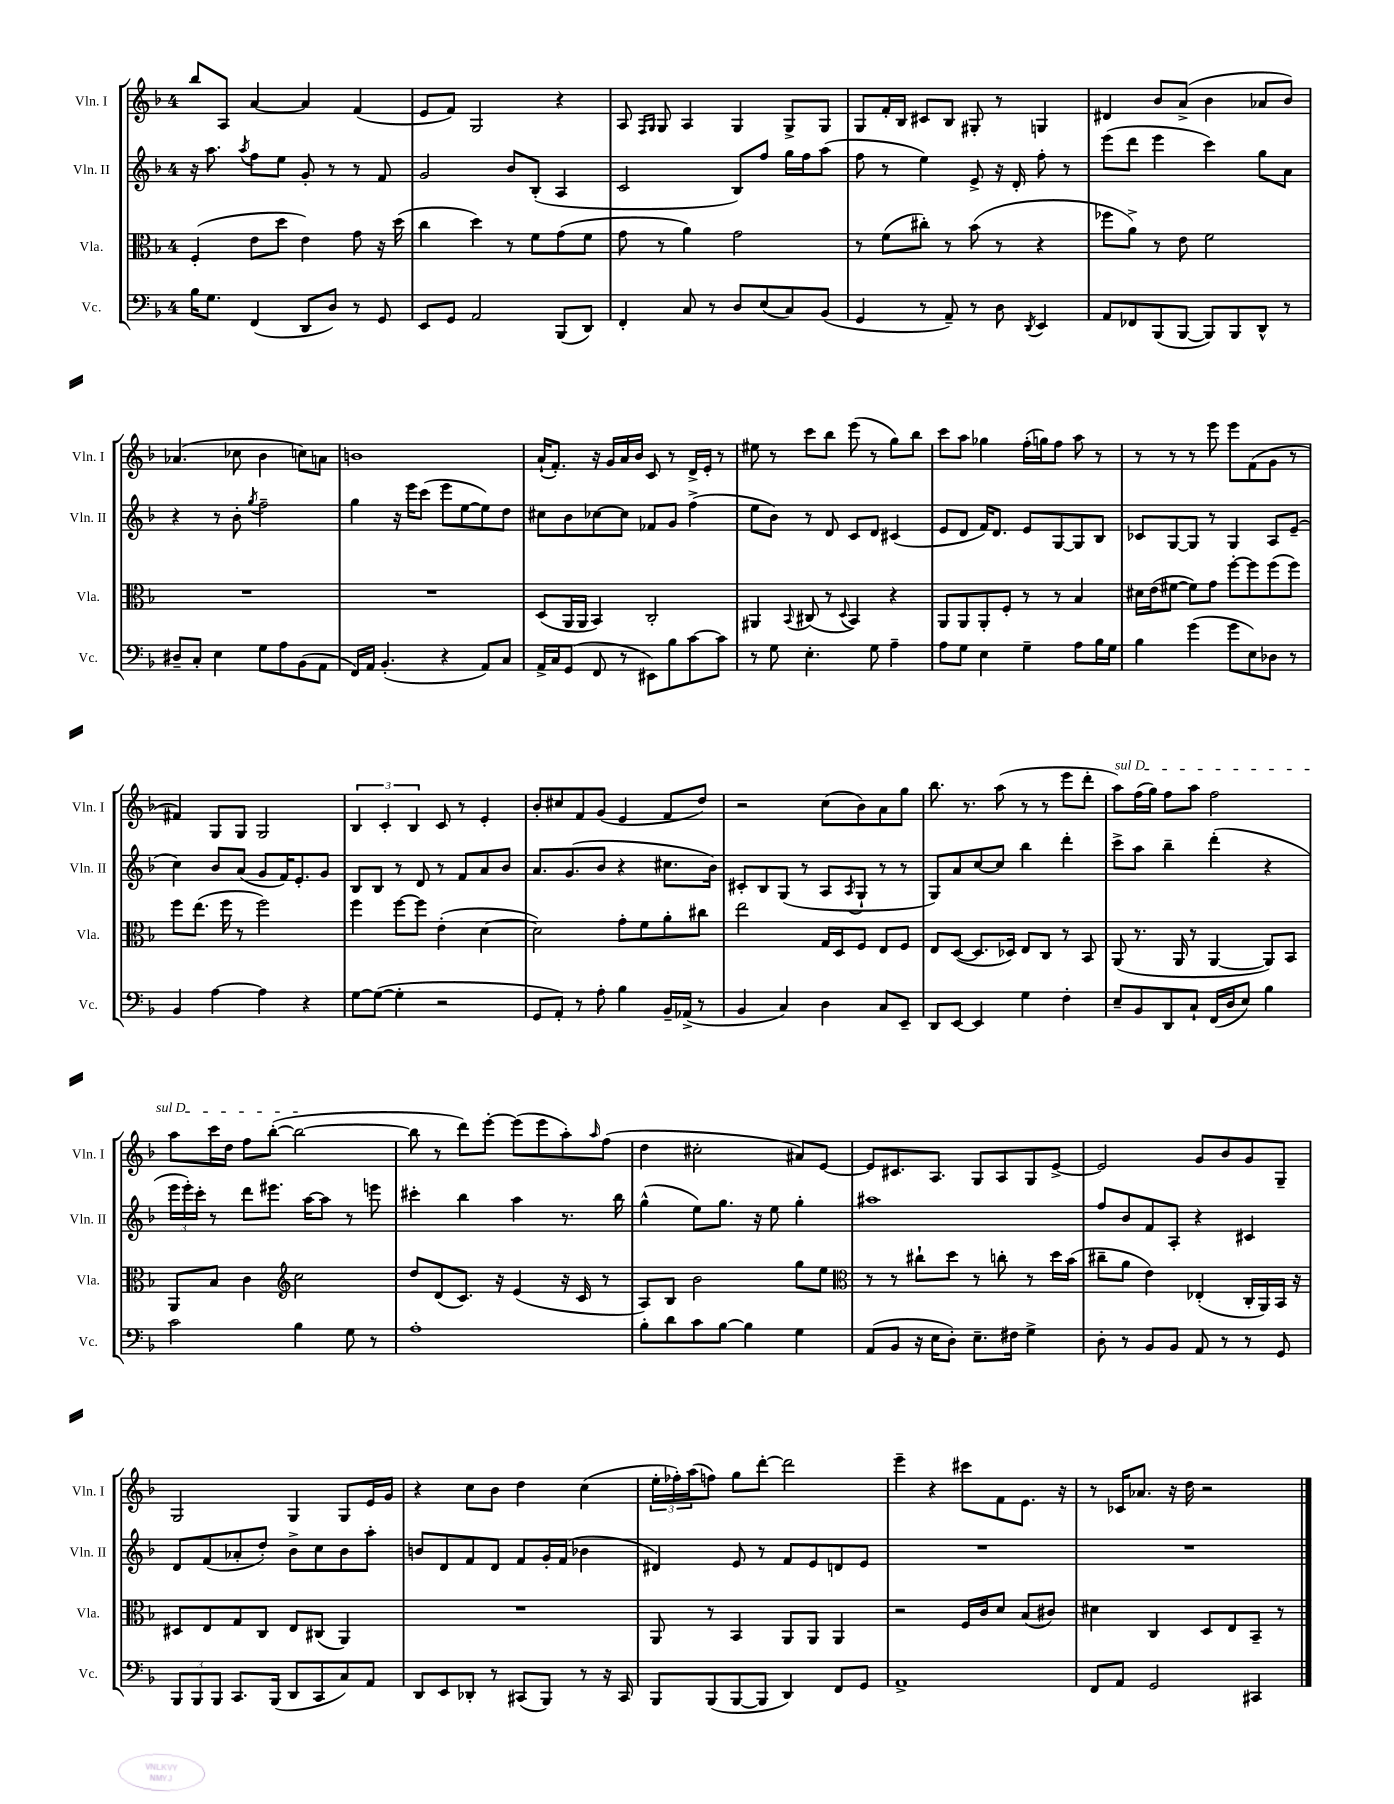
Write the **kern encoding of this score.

**kern	**kern	**kern	**kern
*part4	*part3	*part2	*part1
*staff4	*staff3	*staff2	*staff1
*I"Vc.	*I"Vla.	*I"Vln. II	*I"Vln. I
*I'Vc.	*I'Vla.	*I'Vln. II	*I'Vln. I
*clefF4	*clefC3	*clefG2	*clefG2
*k[b-]	*k[b-]	*k[b-]	*k[b-]
*M4/4	*M4/4	*M4/4	*M4/4
=129	=129	=129	=129
16B-\KL	(4F'/	16r	8bb-/L
8.G\J	.	8.aa\	.
.	.	.	8A/J
.	.	8qaa/	.
(4FF/	8e\L	8ff\L	[4a/
.	8dd\J	8ee\J	.
8DD/L	4e\)	8g'/	4a/]
8D/J)	.	8r	.
8r	8g\	8r	(4f/
8GG/	16r	8f/	.
.	(16dd\	.	.
=130	=130	=130	=130
8EE/L	4cc\	2g/	8e/L
8GG/J	.	.	8f/J)
2AA/	4dd\)	.	2G/
.	8r	8b-/L	.
.	8f\L	(8B-'/J	.
(8BBB-/L	(8g\	4A/	4r
8DD/J)	8f\J	.	.
=131	=131	=131	=131
4FF'/	8g\	2c/	8A/
.	.	.	16qqF/LL
.	.	.	16qqG/JJ
.	8r	.	8G/
8C/	4a\)	.	4A/
8r	.	.	.
8D/L	2g\	8B-/L)	4G/
(8E/	.	8ff/J	.
8C/)	.	16gg\LL	8G^/L
.	.	16ff\J	.
(8BB-/J	.	(8aa\J	8G/J
=132	=132	=132	=132
4GG/	8r	8ff\	8G/L
.	(8f\L	8r	16f'/L
.	.	.	16B-/JJ
8r	8cc#X'\J)	4ee\)	8c#X/L
8AA~/)	8r	.	8B-/J
8r	(8b-\	8e^/	8G#X'/
8D\	8r	16r	8r
.	.	16d'/	.
8qDD/	.	.	.
4EE/	4r	8ff'\	4Gn/
.	.	8r	.
=133	=133	=133	=133
8AA/L	8ff-X\L	(8eee\L	4d#X/
8FF-X/	8a^\J)	8ddd\J	.
(8BBB-/	8r	4eee\	8b-/L
[8BBB-/J	8e\	.	(8a^/J
8BBB-/L])	2f\	4ccc\)	4b-\
8BBB-/	.	.	.
8DD^^/J	.	8gg\L	8a-X/L
8r	.	8a\J	8b-/J)
!!LO:LB:g=z
=134	=134	=134	=134
8D#X~/L	1r	4r	(4.a-X/
8C'/J	.	.	.
4E\	.	8r	.
.	.	8b-'\	8cc-X\
.	.	8qgg/	.
8G\L	.	2ff~\	4b-\
8A\	.	.	.
(8BB-\	.	.	8ccn\L)
8AA\J	.	.	8an\J
=135	=135	=135	=135
16FF/LL)	1r	4gg\	1bn
16AA/JJ	.	.	.
(4.BB-'/	.	.	.
.	.	16r	.
.	.	16eee\KL	.
.	.	(8ccc\J	.
4r	.	8eee\L	.
.	.	[8ee\	.
8AA/L)	.	8ee\])	.
8C/J	.	8dd\J	.
=136	=136	=136	=136
16AA^/LL	(8D/L	8cc#X\L	(16a`/KL
16C/J	.	.	8.f'/J)
(8GG/J	16AA/L	8b-\	.
.	16AA/JJ	.	.
8FF/	4BB-/)	[8cc-X\	16r
.	.	.	16g/LL
8r	.	8cc-\J]	16a/
.	.	.	16b-/JJ
8EE#X\L)	2C'/	8f-X/L	8c/
8B-\	.	8g/J	8r
[8c\	.	(4ff^\	16d^/LL
.	.	.	16e'/JJ
8c\J]	.	.	8r
=137	=137	=137	=137
8r	4AA#X/	8ee\L	8ee#X\
8G\	.	8b-\J)	8r
.	8qqBB-/	.	.
4.E'\	(8C#X/	8r	8ccc\L
.	8r	8d/	8bb-\J
.	8qqD/	.	.
.	4BB-/)	8c/L	(8eee\
8G\	.	8d/J	8r
4A~\	4r	(4c#X/	8gg\L)
.	.	.	8bb-\J
=138	=138	=138	=138
8A\L	8AA/L	8e/L	8ccc\L
8G\J	8AA/	8d/J	8aa\J
4E\	8AA'/	16f/KL)	4gg-X\
.	.	8.d/J	.
.	8F'/J	.	.
4G~\	8r	8e/L	(16ff'\LL
.	.	.	16ggn\J)
.	8r	[8G/	8ff\J
8A\L	4B-/	8G/]	8aa\
16B-\L	.	8B-/J	8r
16G\JJ	.	.	.
=139	=139	=139	=139
4B-\	16d#X\LL	8c-X/L	8r
.	(16e\J	.	.
.	[8f#X\J	[8G/	8r
(4g\	8f#\L])	8G/J]	8r
.	8g\J	8r	8eee\
8g\L	[8ff'\L	4G/	8eee\L
8E\)	8ff\]	.	(8f\
8D-X\J	(8ff\	8A/L	8g\J
8r	8ff\J)	(8e~/J	8r
!!LO:LB:g=z
=140	=140	=140	=140
4BB-/	8ff\L	4cc\)	4f#X/)
.	(8.ee\J	.	.
[4A\	.	8b-/L	8G/L
.	16ff\	.	.
.	8r	(8a/J	8G/J
4A\]	2ff\)	8g/L	2G/
.	.	16f/K)	.
.	.	8.e'/	.
4r	.	.	.
.	.	8g/J	.
=141	=141	=141	=141
[8G\L	4ff\	8B-/L	6B-/
(8G\J_	.	8B-/J	.
.	.	.	6c'/
4G'\]	[8ff\L	8r	.
.	.	.	6B-/
.	8ff\J]	8d/	.
2r	(4e'\	8r	8c/
.	.	8f/L	8r
.	[4d\	8a/	4e'/
.	.	8b-/J	.
=142	=142	=142	=142
8GG/L	2d\])	8.a/L	8b-'/L
8AA'/J)	.	.	8cc#X/
.	.	(8.g/	.
8r	.	.	8f/
8A'\	.	8b-/J	(8g/J
4B-\	8g'\L	4r	4e/
.	8f\	.	.
16BB-~/LL	8a'\	8.cc#X\L	8f/L
(16AA-X^/JJ	.	.	.
8r	8cc#X\J	.	8dd/J)
.	.	16b-\Jk)	.
=143	=143	=143	=143
4BB-/	2ee\	8c#X'/L	2r
.	.	8B-/	.
4C/)	.	(8G/J	.
.	.	8r	.
4D\	16G/LL	8A/L	(8cc\L
.	16D/J	.	.
.	.	8qA/	.
.	8F/J	8G`/J	8b-\)
8C/L	8E/L	8r	8a\
8EE~/J	8F/J	8r	8gg\J
=144	=144	=144	=144
8DD/L	8E/L	8G/L)	8.bb-\
[8EE/J	([8D/J	8a/	.
.	.	.	8.r
4EE/]	8.D/L]	[8cc/	.
.	.	8cc/J]	(8aa\
.	16D-X/Jk)	.	.
4G\	8E/L	4bb-\	8r
.	8C/J	.	8r
4F'\	8r	4ddd'\	8eee\L
.	8BB-/	.	8ddd'\J
=145	=145	=145	=145
!	!	!	!LO:TX:a:i:t=sul D
8E~/L	(8AA/	8ccc^\L	8aa\L)
8BB-/	8.r	8aa\J	(16ff\L
.	.	.	16gg\JJ)
8DD/	.	4bb-~\	8ff\L
.	16AA/	.	.
8C`/J	8r	.	8aa\J
(16FF/LL	[4AA/	(4ddd'\	2ff\
16D/J	.	.	.
8E/J)	.	.	.
4B-\	8AA/L])	4r	.
.	8BB-/J	.	.
!!LO:LB:g=z
=146	=146	=146	=146
2c\	8AA/L	24eee\LL	8aa\L
.	.	24eee'\)	.
.	.	24ccc'\JJ	.
.	8B-/J	8r	16ccc\L
.	.	.	16dd\JJ
.	4c\	8ddd\L	8ff\L
.	.	8.eee#X\J	([8bb-'\J
*	*clefG2	*	*
4B-\	2cc\	.	2bb-\_
.	.	[16aa\KL	.
.	.	8aa\J]	.
8G\	.	8r	.
8r	.	8eeen\	.
=147	=147	=147	=147
1A'	8dd/L	4ccc#X'\	8bb-\]
.	(8d/	.	8r
.	8.c/J)	4bb-\	8ddd\L)
.	.	.	[8eee'\J
.	16r	.	.
.	(4e/	4aa\	(8eee\L]
.	.	.	8eee\
.	16r	8.r	8aa'\)
.	16c/	.	.
.	.	.	16qqaa/
.	8r	.	(8ff\J
.	.	16bb-\	.
=148	=148	=148	=148
8B-'\L	8A/L)	(4gg^^\	4dd\
8d\	8B-/J	.	.
8c\	2b-\	8ee\L)	2cc#X'\
[8B-\J	.	8.gg\J	.
4B-\]	.	.	.
.	.	16r	.
.	.	8ee\	.
4G\	8gg\L	4gg'\	8a#X/L)
.	8ee\J	.	[8e/J
=149	=149	=149	=149
*	*clefC3	*	*
(8AA/L	8r	1aa#X	8e/L]
8BB-/J	8r	.	8.c#X/
16r	8cc#X`\L	.	.
16E\KL	.	.	8.A/J
8D'\J)	8dd\J	.	.
8.E~\L	8r	.	8G/L
.	8ccn'\	.	8A/
16F#X\Jk	.	.	.
4G^\	8r	.	8G/
.	16dd\LL	.	[8e^/J
.	(16b-\JJ	.	.
=150	=150	=150	=150
8D'\	8cc#X~\L	8ff/L	2e/]
8r	8a\J	8b-/	.
8BB-/L	4e\)	8f/	.
8BB-/J	.	8A'/J	.
8AA/	(4E-X'/	4r	8g/L
8r	.	.	8b-/
8r	16C'/LL	4c#X/	8g/
.	16AA/)	.	.
8GG/	16BB-/JJ	.	8G~/J
.	16r	.	.
!!LO:LB:g=z
=151	=151	=151	=151
12BBB-/L	8D#X/L	8d/L	2G/
12BBB-/	.	.	.
.	8E/	(8f/	.
12BBB-/J	.	.	.
8.CC/L	8G/	8a-X'/	.
.	8C/J	8dd'/J)	.
(16BBB-/Jk	.	.	.
8DD/L	8E/L	8b-^\L	4G/
8CC/	(8C#X/J	8cc\	.
8C/)	4AA/)	8b-\	8G/L
8AA/J	.	8aa'\J	16e/L
.	.	.	16g/JJ
=152	=152	=152	=152
8DD/L	1r	8bn/L	4r
8EE/	.	8d/	.
8DD-X'/J	.	8f/	8cc\L
8r	.	8d/J	8b-\J
(8CC#X/L	.	8f/L	4dd\
8BBB-/J)	.	16g'/L	.
.	.	(16f/JJ	.
8r	.	4b-X\	(4cc\
16r	.	.	.
16CC#/	.	.	.
=153	=153	=153	=153
8BBB-/L	8AA/	4d#X/)	24ee'\LL
.	.	.	24ff-X'\)
.	.	.	(24aa\J
(8BBB-/	8r	.	8ffn\J)
[8BBB-/	4BB-/	8e/	8gg\L
8BBB-/J]	.	8r	[8ddd'\J
4DD/)	8AA/L	8f/L	2ddd\]
.	8AA/J	8e/	.
8FF/L	4AA/	8dn/	.
8GG/J	.	8e/J	.
=154	=154	=154	=154
1AA^	2r	1r	4eee~\
.	.	.	4r
.	16F/LL	.	8ccc#X\L
.	16c/J	.	.
.	8d/J	.	8f\
.	(8B-/L	.	8.e\J
.	8c#X/J)	.	.
.	.	.	16r
=155	=155	=155	=155
8FF/L	4d#X\	1r	8r
8AA/J	.	.	16c-X/KL
.	.	.	8.a-X/J
2GG/	4C/	.	.
.	.	.	16r
.	.	.	16dd\
.	8D/L	.	2r
.	8E/	.	.
4CC#X/	8BB-~/J	.	.
.	8r	.	.
==	==	==	==
*-	*-	*-	*-
